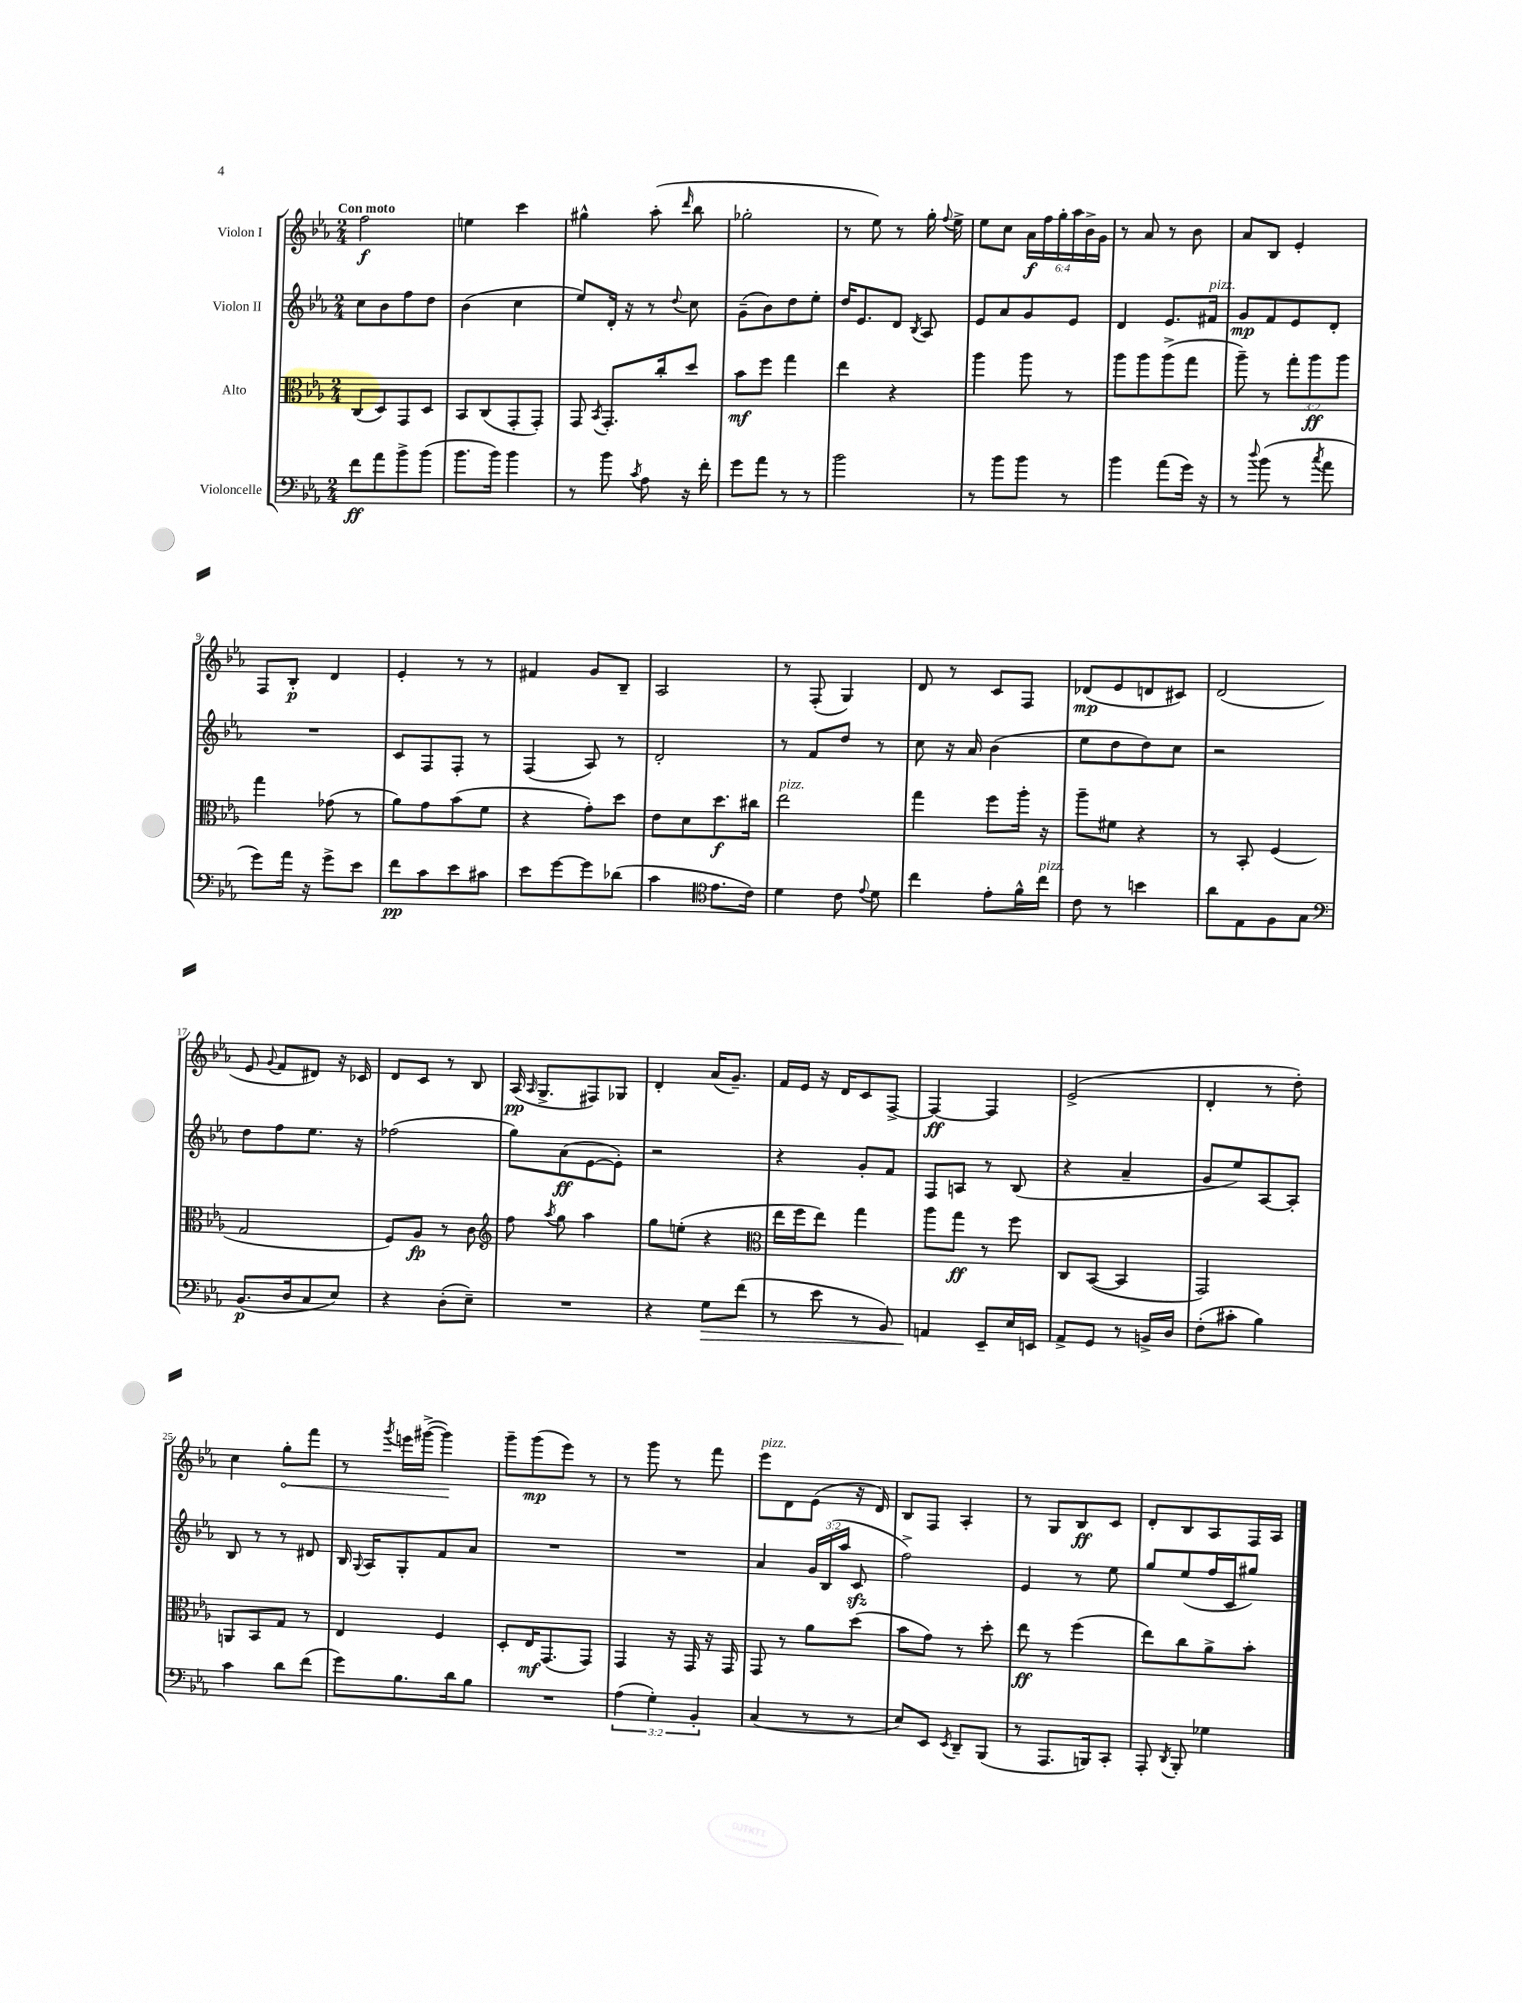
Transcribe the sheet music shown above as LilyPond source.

<<
\new StaffGroup <<
\new Staff = "s0" \with { instrumentName = "Violon I" } {
    \clef treble \key ees \major \numericTimeSignature \time 2/4 \override Staff.TupletNumber.text = #tuplet-number::calc-fraction-text \tempo "Con moto"
    \autoBeamOff f''2\f |
    e''4 c'''4 |
    gis''4-^ aes''8-.( \grace { d'''16 } bes''8 |
    ges''2-. |
    r8 ees''8) r8 g''16-. \appoggiatura { f''8 } ees''16-> |
    ees''8[ c''8] \tuplet 6/4 { aes'16[\f f''16 g''16-. aes''16 bes'16-> g'16] } |
    r8 aes'8 r8 bes'8 |
    aes'8[ bes8] ees'4-. |
    f8[ bes8]-.\p d'4 |
    ees'4-. r8 r8 |
    fis'4 g'8[ bes8]-- |
    aes2 |
    r8 f8-.( g4) |
    d'8 r8 c'8[ f8] |
    des'8[\mp( ees'8 d'8 cis'8]) |
    d'2( |
    ees'8 \appoggiatura { g'8 } f'8[ dis'8]) r16 ces'16 |
    d'8[ c'8] r8 bes8 |
    aes16\pp( \grace { aes16 } g8.[-> fis8) ges8] |
    d'4-. aes'16[( g'8.]--) |
    f'16[ ees'16] r16 d'16[ c'8 f8]~-> |
    f4~\ff f4 |
    ees'2->( |
    d'4-. r8 d''8-.) |
    c''4 \once \override Hairpin.circled-tip = ##t g''8[-.\< f'''8] |
    r8 \acciaccatura { g'''8 } e'''16[ gis'''16]~->( gis'''4\!) |
    g'''8[-- g'''8\mp( ees'''8]) r8 |
    r8 g'''8 r8 f'''8 |
    ees'''8[^\markup { \italic "pizz." } d'8 ees'8]( r16 d'16) |
    bes8[ f8] aes4-. |
    r8 g8[ bes8\ff c'8] |
    d'8[-. bes8 aes8 f16 aes16] \bar "|." |
}
\new Staff = "s1" \with { instrumentName = "Violon II" } {
    \clef treble \key ees \major \numericTimeSignature \time 2/4 \override Staff.TupletNumber.text = #tuplet-number::calc-fraction-text
    \autoBeamOff c''8[ bes'8 f''8 d''8] |
    bes'4( c''4 |
    ees''8[) d'16]-. r16 r8 \appoggiatura { d''8 } c''8 |
    g'8[--( bes'8) d''8 ees''8]-. |
    d''16[ ees'8. d'8] \acciaccatura { bes8 } aes8 |
    ees'8[ aes'8 g'8 ees'8] |
    d'4 ees'8.[ fis'16]^\markup { \italic "pizz." } |
    g'8[\mp f'8 ees'8 d'8]-. |
    R2 |
    c'8[ f8 f8]-. r8 |
    f4( aes8) r8 |
    d'2-. |
    r8 f'8[ d''8] r8 |
    c''8 r16 aes'16 bes'4( |
    ees''8[ d''8 d''8) c''8] |
    r2 |
    d''8[ f''8 ees''8.] r16 |
    fes''2( |
    g''8[) aes'8\ff( ees'8~ ees'8]-.) |
    r2 |
    r4 g'8[-. f'8] |
    f8[ a8] r8 bes8( |
    r4 aes'4-- |
    g'8[ ees''8) aes8~ aes8]-. |
    bes8 r8 r8 dis'8 |
    bes16 \appoggiatura { g8 } aes16[ g8-. f'8 aes'8] |
    R2 |
    R2 |
    aes'4 \tuplet 3/2 { g'16[ bes16( aes''16] } c'8\sfz |
    f''2->) |
    ees'4 r8 ees''8 |
    g''8[ ees''8( f''16 c'16 gis''8]) \bar "|." |
}
\new Staff = "s2" \with { instrumentName = "Alto" } {
    \clef alto \key ees \major \numericTimeSignature \time 2/4 \override Staff.TupletNumber.text = #tuplet-number::calc-fraction-text
    \autoBeamOff c8[( d8) g,8 d8] |
    bes,8[ c8( g,8-. g,8]-.) |
    g,8 \acciaccatura { bes,8 } g,8.[-. c''16-. d''8] |
    bes'8[\mf f''8] g''4 |
    ees''4 r4 |
    aes''4 aes''8 r8 |
    aes''8[ aes''8 aes''8->( g''8] |
    aes''8--) r8 \tuplet 3/2 { g''8[-. aes''8\ff aes''8] } |
    g''4 ges'8( r8 |
    aes'8[) g'8 bes'8( f'8] |
    r4 g'8[-.) d''8] |
    ees'8[ d'8 d''8.\f cis''16] |
    ees''2^\markup { \italic "pizz." } |
    g''4 f''8[ aes''16]-. r16 |
    aes''8[-- fis'8] r4 |
    r8 bes,8-. f4( |
    g2 |
    f8[) aes8]\fp r8 c'8 |
    \clef treble f''8 \acciaccatura { aes''8 } g''8 aes''4 |
    g''8[ e''8]-.( r4 |
    \clef alto ees''16[ f''16 ees''8]) g''4 |
    aes''8[ g''8]\ff r8 f''8 |
    c8[ bes,8]~( bes,4 |
    g,2) |
    a,8[ bes,8 g8] r8 |
    ees4 f4 |
    d8[-. ees16\mf g,8.( g,8]) |
    g,4 r16 g,16 r16 g,16 |
    g,8 r8 aes'8[ d''8]( |
    bes'8[ g'8]) r8 d''8-. |
    ees''8\ff r8 f''4( |
    ees''8[) c''8 aes'8-> bes'8]-. \bar "|." |
}
\new Staff = "s3" \with { instrumentName = "Violoncelle" } {
    \clef bass \key ees \major \numericTimeSignature \time 2/4 \override Staff.TupletNumber.text = #tuplet-number::calc-fraction-text
    \autoBeamOff f'8[\ff aes'8 bes'8-> bes'8]( |
    bes'8.[ bes'16]) bes'4 |
    r8 bes'8 \acciaccatura { c'8 } aes8 r16 f'16-. |
    g'8[ aes'8] r8 r8 |
    bes'2 |
    r8 bes'8[ bes'8] r8 |
    bes'4 aes'8[( g'16]) r16 |
    r8 \appoggiatura { d''8 } bes'8( r8 \acciaccatura { c''8 } aes'8 |
    g'8[) aes'16] r16 g'8[-> ees'8] |
    f'8[\pp c'8 ees'8 cis'8] |
    ees'8[ g'8~ g'8 des'8]( |
    c'4 \clef tenor ees'8.[ c'16]) |
    d'4 c'8 \appoggiatura { ees'8 } d'8 |
    c''4 ees'8[-. f'16-^ c''16]^\markup { \italic "pizz." } |
    c'8 r8 b'4 |
    aes'8[ ees8 f8 g8] |
    \clef bass bes,8.[\p( d16 c8 ees8]) |
    r4 d8[-.( ees8]--) |
    R2 |
    r4 g8[\> f'8]( |
    r8 ees'8 r8 bes,8) |
    a,4\! ees,8[-- ees16 e,16] |
    aes,8[-> g,8] r8 b,16[-> d16] |
    f8[-.( cis'8]-. bes4) |
    c'4 d'8[ f'8]( |
    g'8[) bes8. d'16 bes8] |
    R2 |
    \tuplet 3/2 { aes4( g4-.) bes,4-. } |
    c4( r8 r8 |
    ees8[) ees,8] \acciaccatura { ees,8 } d,8[-- bes,,8]( |
    r8 aes,,8.[ b,,16) c,8]-. |
    aes,,8-. \acciaccatura { d,8 } bes,,8-. ges4 \bar "|." |
}
>>
>>
